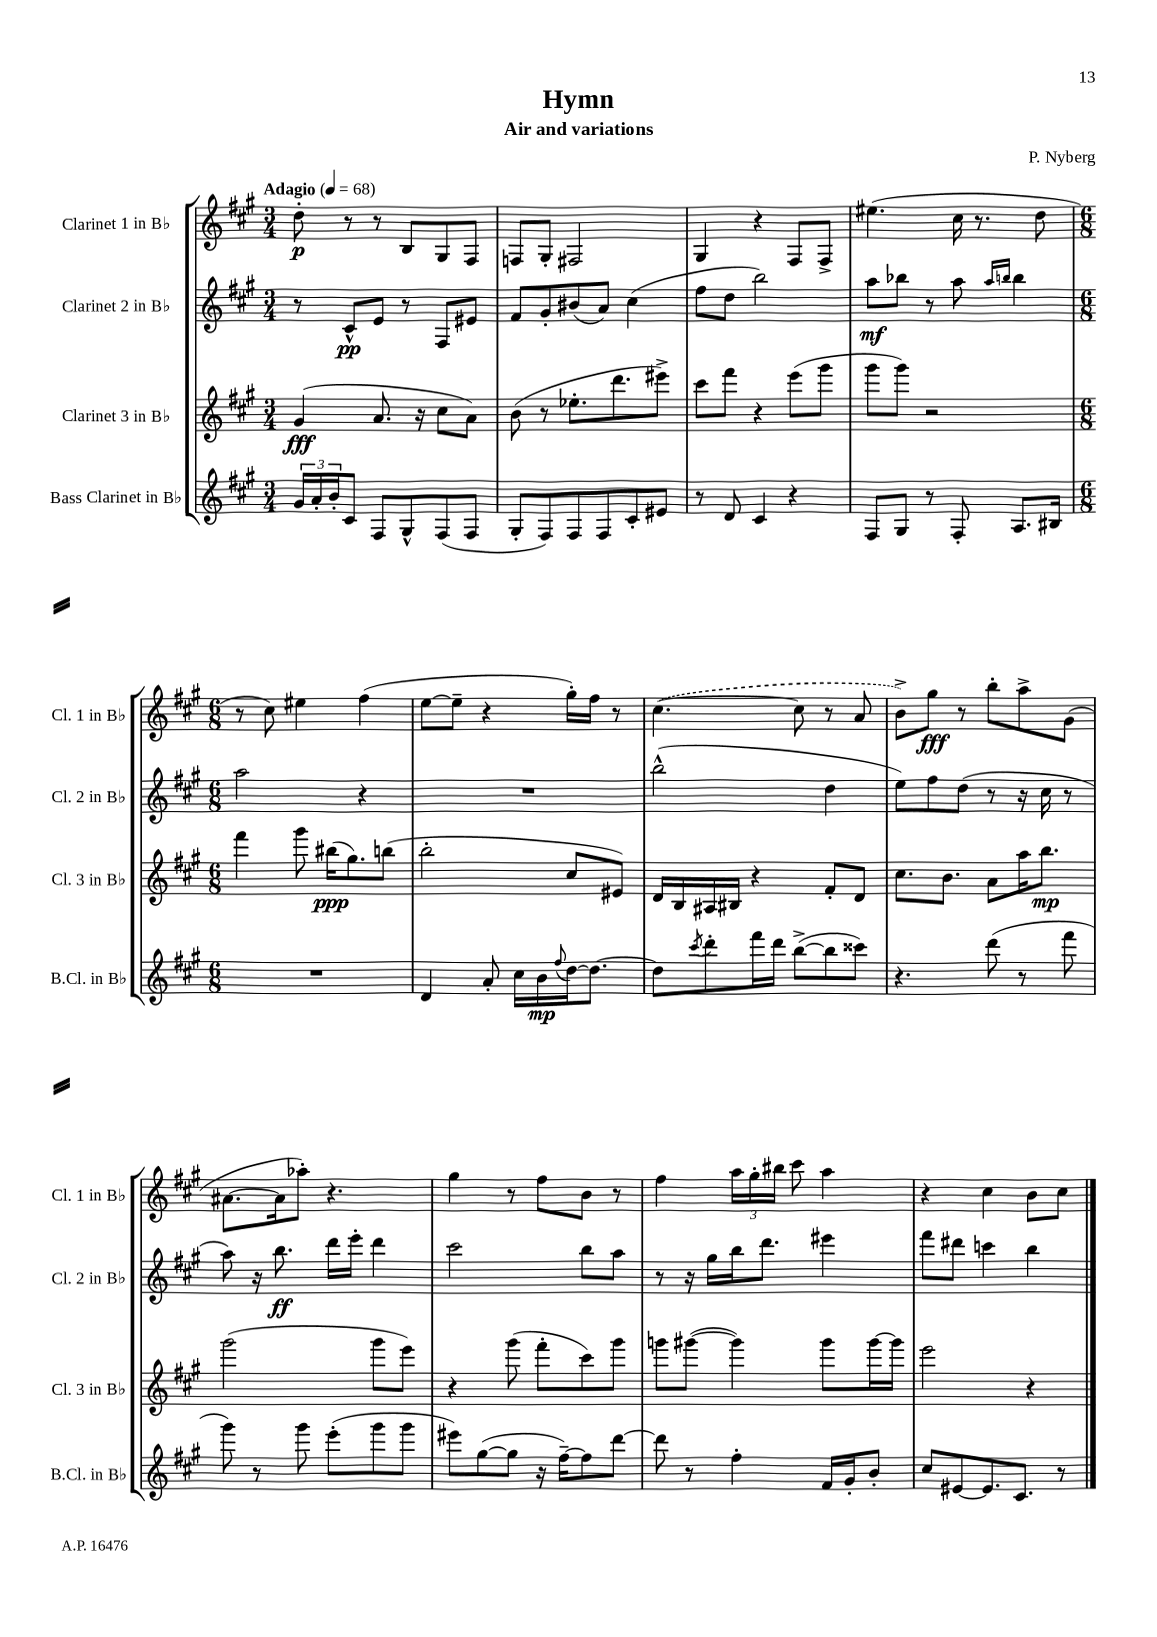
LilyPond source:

\header { title = "Hymn" composer = "P. Nyberg" subtitle = "Air and variations" }
<<
\new StaffGroup <<
\new Staff = "s0" \with { instrumentName = "Clarinet 1 in Bb" shortInstrumentName = "Cl. 1 in Bb" } {
    \clef treble \key a \major \numericTimeSignature \time 3/4 \tempo "Adagio" 4 = 68
    d''8-.\p r8 r8 b8 gis8 fis8 |
    f8 gis8-. fis2 |
    gis4 r4 fis8 fis8-> |
    eis''4.( cis''16 r8. d''8 |
    \numericTimeSignature \time 6/8 r8 cis''8) eis''4 fis''4( |
    e''8~ e''8-- r4 gis''16-.) fis''16 r8 |
    \once \slurDashed cis''4.~( cis''8 r8 a'8 |
    b'8->) gis''8\fff r8 b''8-. a''8-> gis'8( |
    ais'8.~ ais'16 aes''8-.) r4. |
    gis''4 r8 fis''8 b'8 r8 |
    fis''4 \tuplet 3/2 { a''16 gis''16-. bis''16 } cis'''8 a''4 |
    r4 cis''4 b'8 cis''8 \bar "|." |
}
\new Staff = "s1" \with { instrumentName = "Clarinet 2 in Bb" shortInstrumentName = "Cl. 2 in Bb" } {
    \clef treble \key a \major \numericTimeSignature \time 3/4
    r8 cis'8-^\pp e'8 r8 fis8 eis'8 |
    fis'8 gis'8-. bis'8( a'8) cis''4( |
    fis''8 d''8 b''2) |
    a''8\mf bes''8 r8 a''8 \grace { a''16 b''16 } b''4 |
    \numericTimeSignature \time 6/8 a''2 r4 |
    R2. |
    b''2-^( d''4 |
    e''8) fis''8 d''8( r8 r16 cis''16 r8 |
    a''8) r16 b''8.\ff d'''16 e'''16-. d'''4 |
    cis'''2 b''8 a''8 |
    r8 r16 gis''16 b''16 d'''8. eis'''4 |
    fis'''8 dis'''8 c'''4 b''4 \bar "|." |
}
\new Staff = "s2" \with { instrumentName = "Clarinet 3 in Bb" shortInstrumentName = "Cl. 3 in Bb" } {
    \clef treble \key a \major \numericTimeSignature \time 3/4
    gis'4\fff( a'8. r16 cis''8 a'8) |
    b'8( r8 ees''8.-. d'''8. eis'''8->) |
    cis'''8 fis'''8 r4 e'''8( gis'''8 |
    gis'''8 gis'''8) r2 |
    \numericTimeSignature \time 6/8 fis'''4 gis'''8 bis''16\ppp( gis''8.) b''8( |
    b''2-. cis''8 eis'8) |
    d'16 b16 ais16 bis16 r4 fis'8-. d'8 |
    cis''8. b'8. a'8 a''16 b''8.\mp |
    gis'''2( gis'''8 e'''8) |
    r4 gis'''8( fis'''8-. cis'''8) gis'''8 |
    g'''8 gis'''8~( gis'''4) gis'''8 gis'''16~ gis'''16 |
    e'''2 r4 \bar "|." |
}
\new Staff = "s3" \with { instrumentName = "Bass Clarinet in Bb" shortInstrumentName = "B.Cl. in Bb" } {
    \clef treble \key a \major \numericTimeSignature \time 3/4
    \tuplet 3/2 { gis'16 a'16-. b'16-. } cis'8 fis8 gis8-^ fis8( fis8 |
    gis8-. fis8) fis8 fis8 cis'8-. eis'8 |
    r8 d'8 cis'4 r4 |
    fis8 gis8 r8 fis8-. a8. bis16 |
    \numericTimeSignature \time 6/8 R2. |
    d'4 a'8-. cis''16 b'16\mp \appoggiatura { fis''8 } d''16~ d''8.~ |
    d''8 \acciaccatura { cis'''8 } d'''8-. fis'''16 d'''16 b''8~->( b''8 cisis'''8) |
    r4. d'''8( r8 fis'''8 |
    gis'''8) r8 gis'''8 e'''8-.( gis'''8 gis'''8 |
    eis'''8) gis''8~( gis''8 r16 fis''16~--) fis''8 d'''8~ |
    d'''8 r8 fis''4-. fis'16 gis'16-. b'8-. |
    cis''8 eis'8~ eis'8. cis'8. r8 \bar "|." |
}
>>
>>
\layout { \context { \Score \remove "Bar_number_engraver" } }
